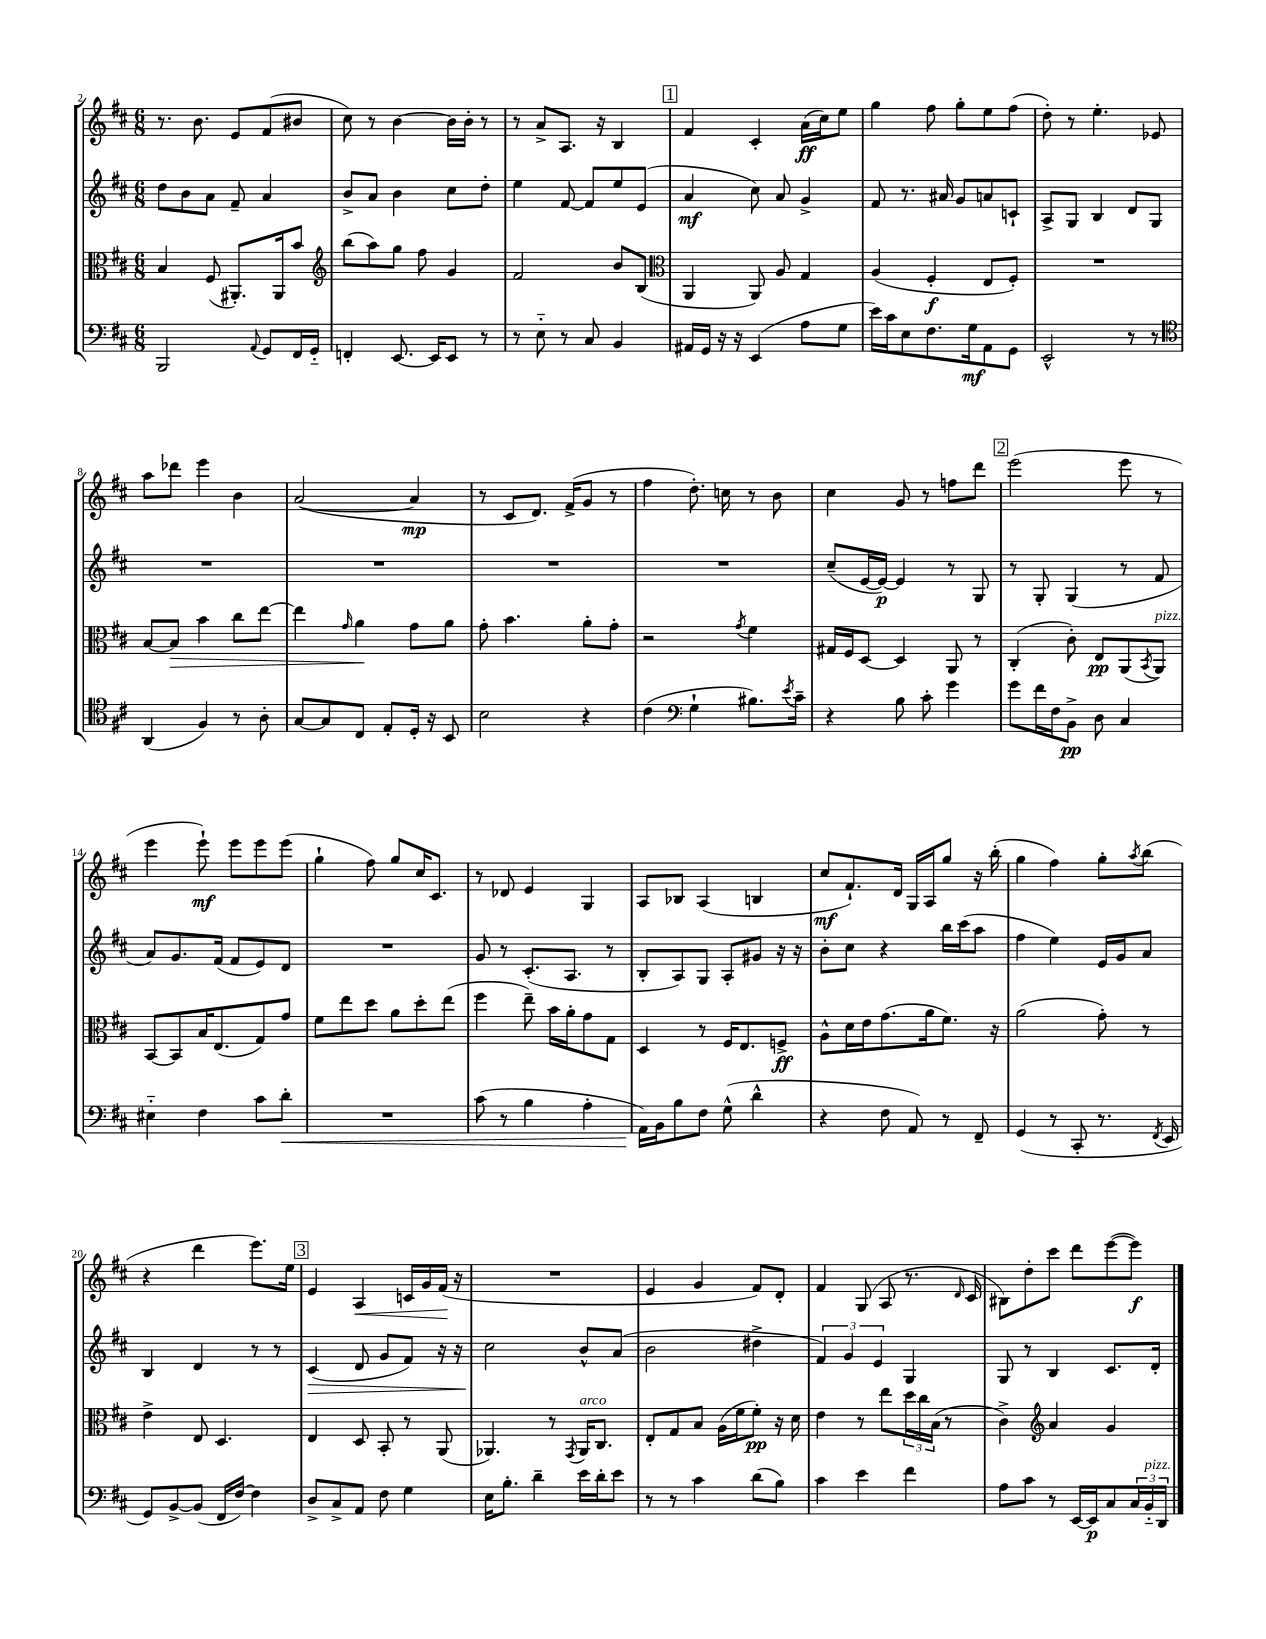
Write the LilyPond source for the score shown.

<<
\new StaffGroup <<
\new Staff = "s0" {
    \clef treble \key d \major \numericTimeSignature \time 6/8
    r8. b'8. e'8 fis'8( bis'8 |
    cis''8) r8 b'4~ b'16 b'16-. r8 |
    r8 a'8-> a8. r16 b4 |
    \mark \markup { \box "1" } fis'4 cis'4-. a'16\ff( cis''16) e''8 |
    g''4 fis''8 g''8-. e''8 fis''8( |
    d''8-.) r8 e''4.-. ees'8 |
    a''8 des'''8 e'''4 b'4 |
    a'2~( a'4\mp |
    r8 cis'8 d'8.) fis'16->( g'8 r8 |
    fis''4 d''8.-.) c''16 r8 b'8 |
    cis''4 g'8 r8 f''8 d'''8 |
    \mark \markup { \box "2" } e'''2( e'''8 r8 |
    e'''4 e'''8-!\mf) e'''8 e'''8 e'''8( |
    g''4-! fis''8) g''8 cis''16 cis'8. |
    r8 des'8 e'4 g4 |
    a8 bes8 a4( b4 |
    cis''8\mf fis'8.-!) d'16 g16 a16 g''8 r16 b''16-.( |
    g''4 fis''4) g''8-. \acciaccatura { a''8 } b''8( |
    r4 d'''4 e'''8.) e''16 |
    \mark \markup { \box "3" } e'4 a4\< c'16 g'16 fis'16\!( r16 |
    R2. |
    e'4 g'4 fis'8) d'8-. |
    fis'4 g8( a8 r8. \grace { d'16 } cis'16 |
    bis8) d''8-. cis'''8 d'''8 e'''8~( e'''8\f) \bar "|." |
}
\new Staff = "s1" {
    \clef treble \key d \major \numericTimeSignature \time 6/8
    d''8 b'8 a'8 fis'8-- a'4 |
    b'8-> a'8 b'4 cis''8 d''8-. |
    e''4 fis'8~ fis'8 e''8 e'8( |
    \mark \markup { \box "1" } a'4\mf cis''8) a'8 g'4-> |
    fis'8 r8. ais'16 g'8 a'8 c'8-! |
    a8-> g8 b4 d'8 g8 |
    R2. |
    R2. |
    R2. |
    R2. |
    cis''8--( e'16~ e'16~\p) e'4 r8 g8 |
    \mark \markup { \box "2" } r8 g8-. g4( r8 fis'8 |
    a'8) g'8. fis'16( fis'8 e'8) d'8 |
    R2. |
    g'8 r8 cis'8.-.( a8. r8 |
    b8-. a8) g8 a8-. gis'8 r16 r16 |
    b'8-. cis''8 r4 b''16 cis'''16( a''8 |
    fis''4 e''4) e'16 g'16 a'8 |
    b4 d'4 r8 r8 |
    \mark \markup { \box "3" } cis'4\>( d'8 g'8 fis'8) r16 r16 |
    cis''2\! b'8-^ a'8( |
    b'2 dis''4-> |
    \tuplet 3/2 { fis'4) g'4 e'4 } g4 |
    g8 r8 b4 cis'8. d'16-. \bar "|." |
}
\new Staff = "s2" {
    \clef alto \key d \major \numericTimeSignature \time 6/8
    b4 fis8( ais,8.-.) ais,16 b'8 |
    \clef treble b''8( a''8) g''8 fis''8 g'4 |
    fis'2 b'8 b8( |
    \mark \markup { \box "1" } \clef alto a,4 a,8) a8 g4 |
    a4( fis4-.\f e8 fis8-.) |
    R2. |
    b8~ b8\> b'4 cis''8 e''8~ |
    e''4 \grace { g'16 } a'4\! g'8 a'8 |
    g'8-. b'4. a'8-. g'8-. |
    r2 \acciaccatura { g'8 } fis'4 |
    gis16 fis16 d8~ d4 a,8 r8 |
    \mark \markup { \box "2" } cis4-.( cis'8-.) e8\pp a,8( \acciaccatura { b,8 } a,8^\markup { \italic "pizz." }) |
    b,8~ b,8 b16 e8.( g8) g'8 |
    fis'8 e''8 d''8 a'8 d''8-. e''8( |
    fis''4 e''8--) b'16 a'16-. g'8 g8 |
    d4 r8 fis16 e8. f8->\ff |
    a8-^ d'16 e'16 g'8.( a'16 fis'8.) r16 |
    a'2( g'8-.) r8 |
    e'4-> e8 d4. |
    \mark \markup { \box "3" } e4 d8 b,8-. r8 a,8( |
    aes,4.) r8 \acciaccatura { g,8 } aes,16^\markup { \italic "arco" } cis8. |
    e8-. g8 b8 a16( fis'16 fis'8-.\pp) r16 d'16 |
    e'4 r8 e''8 \tuplet 3/2 { d''16 cis''16 b16( } r8 |
    cis'4->) \clef treble a'4 g'4 \bar "|." |
}
\new Staff = "s3" {
    \clef bass \key d \major \numericTimeSignature \time 6/8
    b,,2 \appoggiatura { a,8 } g,8 fis,16 g,16-_ |
    f,4-. e,8.~ e,16 e,8 r8 |
    r8 e8-_ r8 cis8 b,4 |
    \mark \markup { \box "1" } ais,16 g,16 r16 r16 e,4( a8 g8 |
    e'16) cis'16 e8 fis8. g16\mf a,8 g,8 |
    e,2-^ r8 r8 |
    \clef tenor a,4( fis4) r8 a8-. |
    g8~ g8 cis8 e8-. d16-. r16 b,8 |
    b2 r4 |
    cis'4( \clef bass g4-! bis8.) \acciaccatura { e'8 } cis'16-- |
    r4 b8 cis'8-. g'4 |
    \mark \markup { \box "2" } g'8 fis'16 fis16 b,8->\pp d8 cis4 |
    eis4-_ fis4 cis'8 d'8-.\< |
    R2. |
    cis'8( r8 b4 a4-. |
    a,16\!) b,16 b8 fis8 g8-^( d'4-^ |
    r4 fis8 a,8) r8 fis,8-- |
    g,4( r8 cis,8-. r8. \acciaccatura { fis,8 } e,16 |
    g,8) b,8~-> b,8( fis,16 fis16~) fis4 |
    \mark \markup { \box "3" } d8-> cis8-> a,8 fis8 g4 |
    e16 b8.-. d'4-- e'16 d'16-. e'8 |
    r8 r8 cis'4 d'8( b8) |
    cis'4 e'4 fis'4 |
    a8 cis'8 r8 e,16~ e,16\p cis8 \tuplet 3/2 { cis16 b,16-_^\markup { \italic "pizz." } d,16 } \bar "|." |
}
>>
>>
\layout { \context { \Score currentBarNumber = #2 } }
